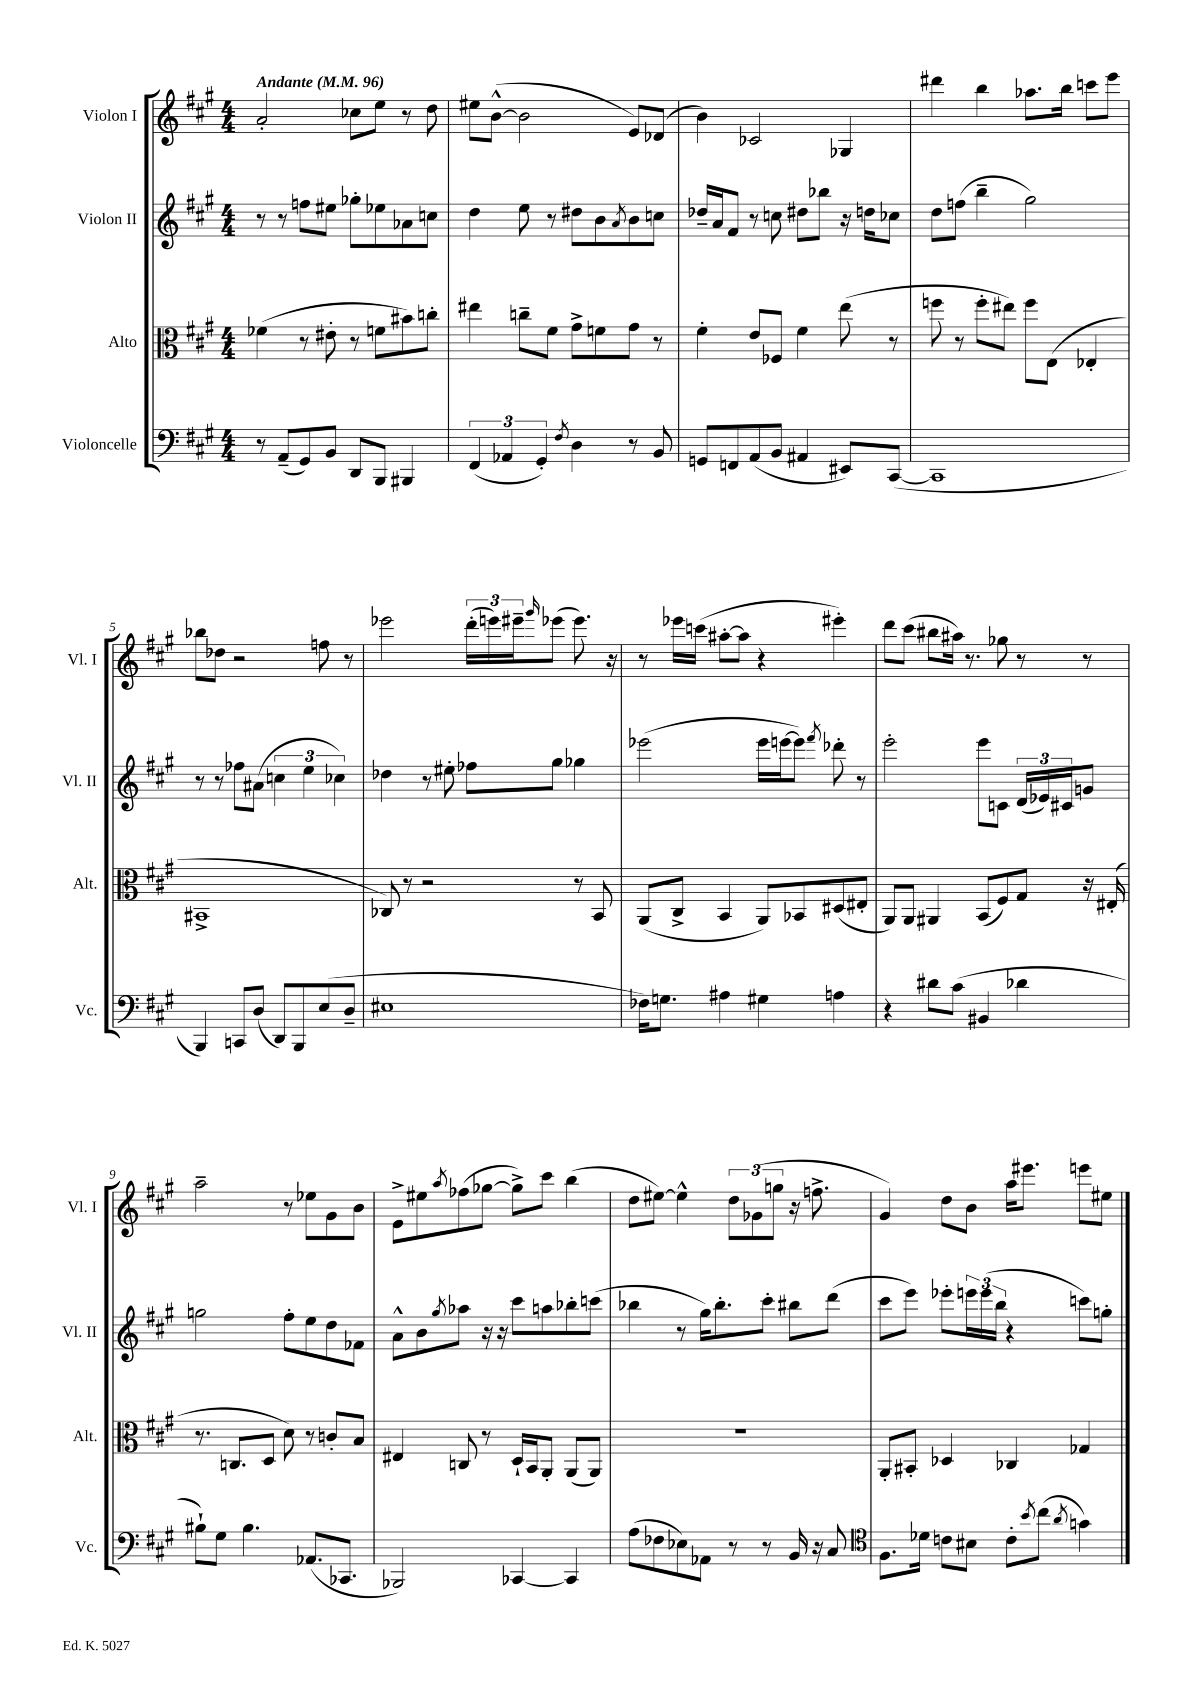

**kern	**kern	**kern	**kern
*staff4	*staff3	*staff2	*staff1
*clefF4	*clefC3	*clefG2	*clefG2
*k[f#c#g#]	*k[f#c#g#]	*k[f#c#g#]	*k[f#c#g#]
*M4/4	*M4/4	*M4/4	*M4/4
*MM96	*MM96	*MM96	*MM96
8r	(4f-\	8r	2a'/
(8AA~/L	.	8r	.
8GG#/)	8r	8ff\L	.
8BB/J	8e#'\	8ee#\J	.
8DD/L	8r	8gg-'\L	8cc-\L
8BBB/J	8f\L	8ee-\	8ee\J
4BBB#/	8b#\)	8a-\	8r
.	8cc'\J	8cc\J	8dd\
=	=	=	=
(6FF#/	4ee#\	4dd\	8ee#\L
.	.	.	([8b^^\J
6AA-/	.	.	.
.	8cc~\L	8ee\	2b\]
6GG#'/)	.	.	.
.	8f#\J	8r	.
8qF#/	.	.	.
4D\	8g#^\L	8dd#\L	.
.	8f\	8b\	.
.	.	8qa/	.
8r	8g#\J	8b\	8e/L)
8BB/	8r	8cc\J	(8d-/J
=	=	=	=
8GG/L	4f#'\	16dd-~/LL	4b\)
.	.	16a/J	.
8FF/	.	8f#/J	.
(8AA/	8e/L	8r	2c-/
8BB/J	8F-/J	8cc\	.
4AA#/	4f#\	8dd#\L	.
.	.	8bb-\J	.
8EE#/L)	(8ee\	16r	4G-/
.	.	16dd\LK	.
([8CC#/J	8r	8cc-\J	.
=	=	=	=
1CC#]	8ff\	8dd\L	4ddd#\
.	8r	(8ff\J	.
.	8ff'\L	4bb~\	4bb\
.	8ee#\J)	.	.
.	8ff\L	2gg#\)	8.aa-\L
.	(8E\J	.	.
.	.	.	16bb\Jk
.	4E-'/	.	8ccc\L
.	.	.	8eee\J
=	=	=	=
4BBB/)	1BB#^	8r	8bb-\L
.	.	8r	8dd-\J
8CC/L	.	8ff-\L	2r
(8D/J	.	(8a#\J	.
8DD/L)	.	6cc\	.
8BBB/	.	.	.
.	.	6ee\	.
(8E/	.	.	8ff\
.	.	6cc-\)	.
8D~/J	.	.	8r
=	=	=	=
1E#	8C-/)	4dd-\	2eee-\
.	8r	.	.
.	2r	8r	.
.	.	8ee#'\	.
.	.	8ff-\L	(24ddd'\LL
.	.	.	24eee\)
.	.	.	24eee#~\J
.	.	.	16qqggg#/
.	.	8gg#\J	(8eee-\J
.	8r	4gg-\	8.eee-\)
.	8BB/	.	.
.	.	.	16r
=	=	=	=
16F-\LK)	(8AA/L	(2eee-\	8r
8.G\J	.	.	.
.	8C#^/J	.	16eee-\LL
.	.	.	(16ccc\JJ
4A#\	4BB/	.	[8aa#'\L
.	.	.	8aa#\]J
4G#\	8AA/L)	16eee-\LL	4r
.	.	[16eee\J	.
.	8BB-/	8eee\]J)	.
.	.	8qfff#/	.
4A\	(8D#/	8ddd-'\	4eee#'\)
.	8E#'/J	8r	.
=	=	=	=
4r	8AA/L)	2eee'\	8ddd\L
.	8AA/J	.	(8ccc#\J
8d#\L	4AA#/	.	8bb#\L
(8c#\J	.	.	16aa#\Jk)
.	.	.	8.r
4BB#/	(8BB/L	8eee\L	.
.	8F#/)	8c\J	8gg-\
4d-\	8G#/J	(24d/LL	8r
.	.	24e-/)	.
.	.	24c#/J	.
.	16r	8g/J	8r
.	(16E#'/	.	.
=	=	=	=
8B#`\L)	8.r	2gg\	2aa~\
8G#\J	.	.	.
.	8.C/L	.	.
4.B#\	.	.	.
.	8D/J	.	.
.	8d\)	8ff#'\L	8r
(8.AA-/L	8r	8ee\	8ee-\L
.	8c'/L	8dd\	8g#\
8.CC-/J	.	.	.
.	8B/J	8f-\J	8b\J
=	=	=	=
2BBB-/)	4E#/	8a^^\L	8e^\L
.	.	8b\	8ee#\
.	.	8qgg#/	8qaa/
.	8C/	8aa-\J	(8ff-\
.	8r	16r	[8gg-\J
.	.	16r	.
[4CC-/	16D`/LL	8ccc#\L	8gg-^\]L)
.	16BB/J	.	.
.	8AA'/J	8aa\	8ccc#\J
4CC-/]	(8AA/L	8bb-'\	(4bb\
.	8AA/J)	(8ccc\J	.
=	=	=	=
(8A\L	1r	4bb-\	8dd\L
8F-\	.	.	[8ee#\J)
8E-\)	.	8r	4ee#^^\]
8AA-\J	.	16gg#\LK)	.
.	.	8.bb-'\	.
8r	.	.	12dd\L
.	.	.	(12g-\
8r	.	8ccc#'\J	.
.	.	.	12gg\J
16BB/	.	8bb#\L	16r
16r	.	.	8.ff^\
8C#/	.	(8ddd\J	.
=	=	=	=
*clefC4	*	*	*
8.F#\L	8AA'/L	8ccc#\L	4g#/)
.	8BB#'/J	8eee\J)	.
16d-\Jk	.	.	.
8c\L	4D-/	8eee-'\L	8dd\L
8B#\J	.	24eee\L	8b\J
.	.	(24eee\	.
.	.	24bb\JJ	.
8c'\L	4C-/	4r	16aa\LK
.	.	.	8.eee#\J
8qb/	.	.	.
(8cc#\J	.	.	.
8qa/	.	.	.
4g\)	4G-/	8ccc\L)	8eee\L
.	.	8gg'\J	8ee#\J
==	==	==	==
*-	*-	*-	*-
